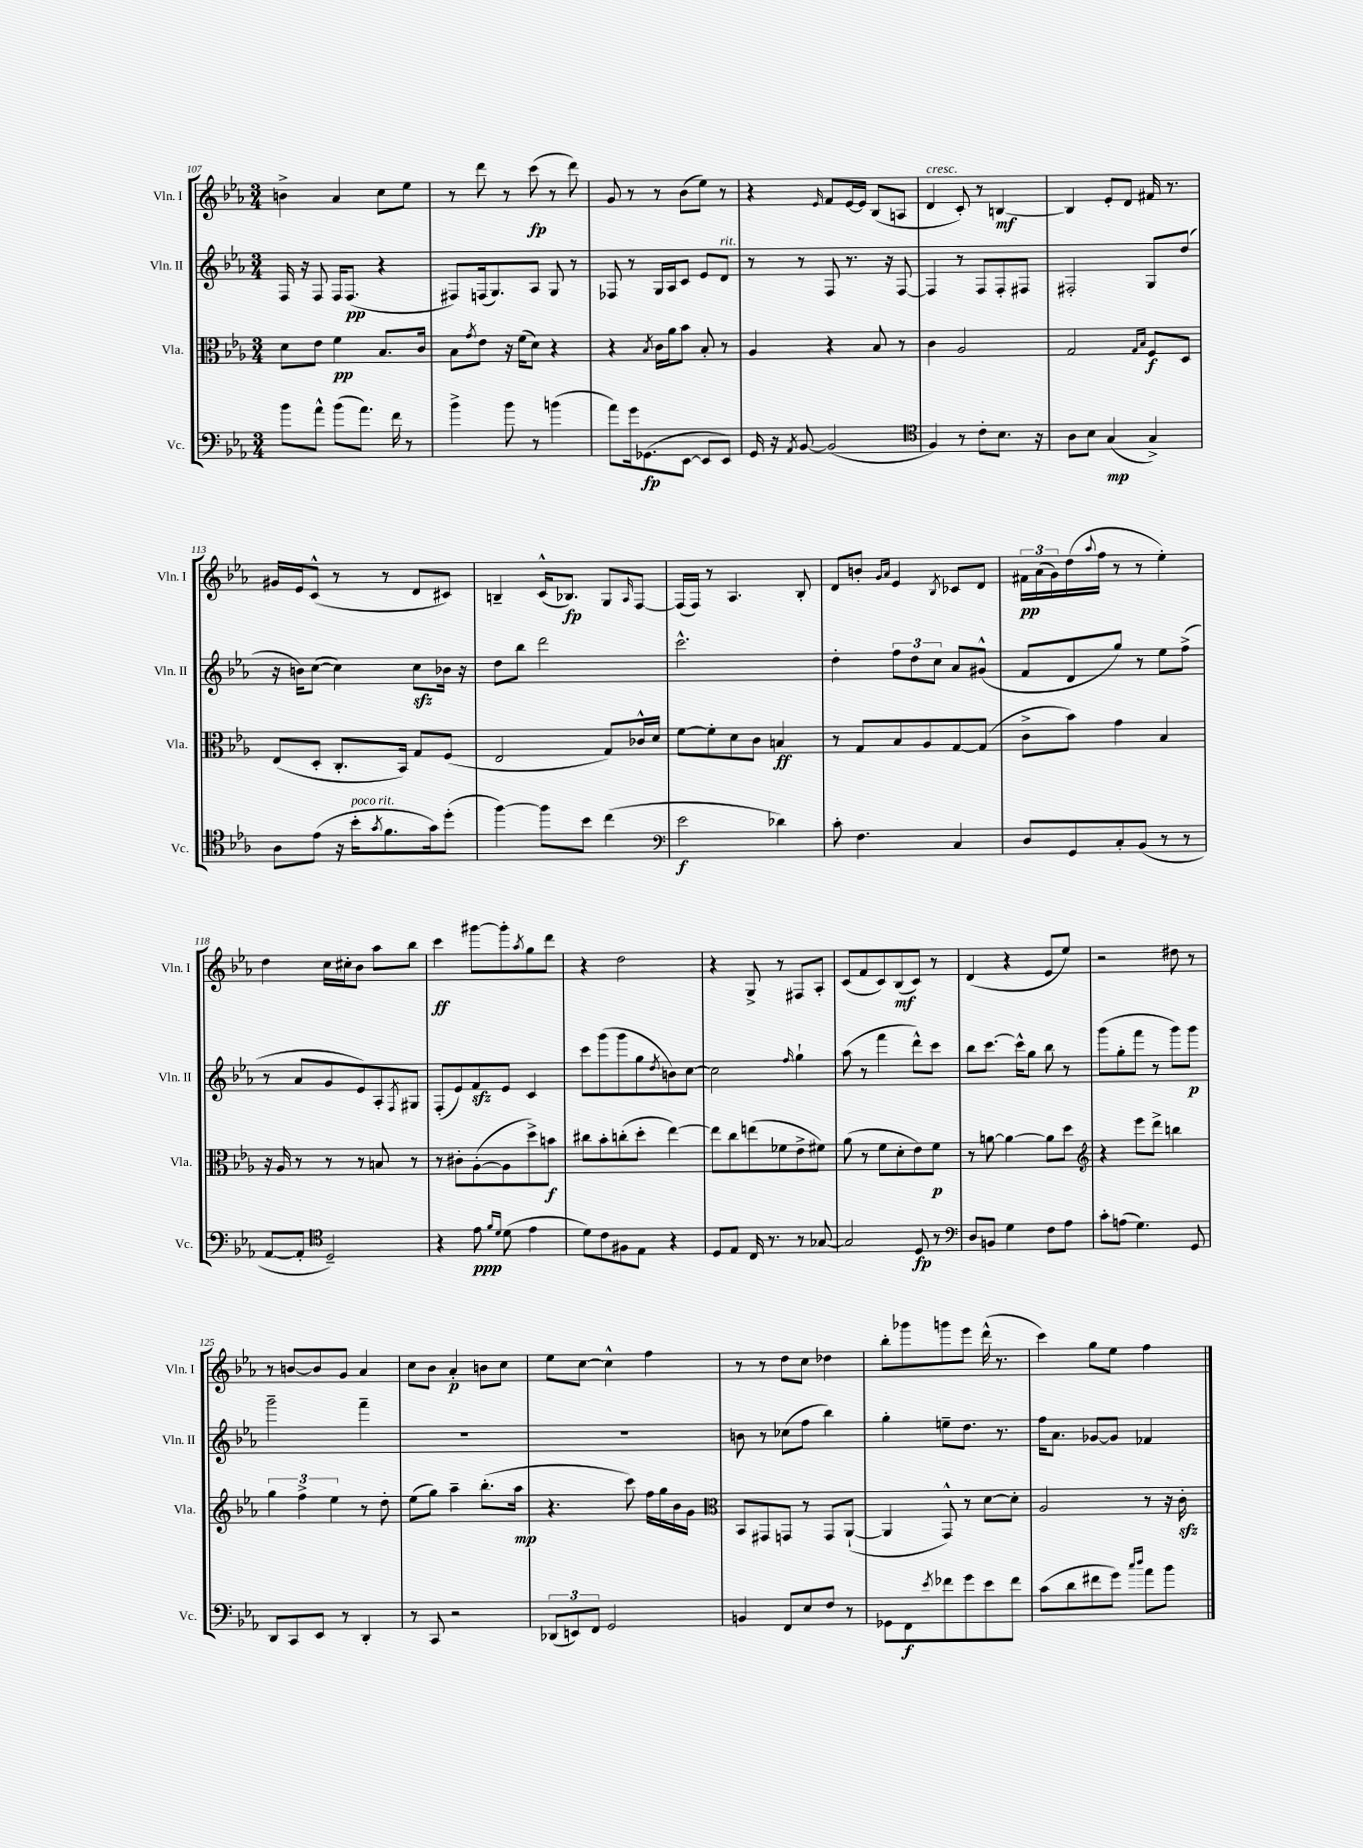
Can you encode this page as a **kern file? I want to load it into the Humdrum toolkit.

**kern	**dynam	**kern	**dynam	**kern	**dynam	**kern	**dynam
*part4	*part4	*part3	*part3	*part2	*part2	*part1	*part1
*staff4	*staff4	*staff3	*staff3	*staff2	*staff2	*staff1	*staff1
*I"Vc.	*	*I"Vla.	*	*I"Vln. II	*	*I"Vln. I	*
*I'Vc.	*	*I'Vla.	*	*I'Vln. II	*	*I'Vln. I	*
*clefF4	*	*clefC3	*	*clefG2	*	*clefG2	*
*k[b-e-a-]	*	*k[b-e-a-]	*	*k[b-e-a-]	*	*k[b-e-a-]	*
*M3/4	*	*M3/4	*	*M3/4	*	*M3/4	*
=107	=107	=107	=107	=107	=107	=107	=107
8b-\L	.	8d\L	.	16F/	.	4bn^\	.
.	.	.	.	16r	.	.	.
8a-^^\J	.	8e-\J	.	8F/	.	.	.
(8b-\L	.	4f\	pp	16F/KL	.	4a-/	.
.	.	.	.	(8.F/J	pp	.	.
8.a-\J)	.	.	.	.	.	.	.
.	.	8.B-/L	.	4r	.	8cc\L	.
16f\	.	.	.	.	.	.	.
8r	.	.	.	.	.	8ee-\J	.
.	.	16c/Jk	.	.	.	.	.
=108	=108	=108	=108	=108	=108	=108	=108
4b-^\	.	8B-\L	.	8F#X/L)	.	8r	.
.	.	8qg/	.	.	.	.	.
.	.	8e-\J	.	(16Fn/k	.	8ddd\	.
.	.	.	.	8.G/)	.	.	.
8b-\	.	16r	.	.	.	8r	.
.	.	(16f\KL	.	.	.	.	.
8r	.	8d\J)	.	8A-/J	.	(8ccc\	fp
(4bn\	.	4r	.	8G/	.	8r	.
.	.	.	.	8r	.	8ddd\)	.
=109	=109	=109	=109	=109	=109	=109	=109
8a-\L)	.	4r	.	8F-X/	.	8g/	.
16g\k	.	.	.	8r	.	8r	.
(8.GG-X\	fp	.	.	.	.	.	.
.	.	8qB-/	.	.	.	.	.
.	.	16c\LL	.	16G/LL	.	8r	.
.	.	16a-\J	.	16A-/J	.	.	.
[8EE-\J	.	8b-\J	.	8c/J	.	(8b-\L	.
8EE-/L]	.	8B-'/	.	8e-/L	.	8ee-\J)	.
!	!	!	!	!LO:TX:a:i:t=rit.	!	!	!
8EE-/J)	.	8r	.	8d/J	.	8r	.
=110	=110	=110	=110	=110	=110	=110	=110
16GG/	.	4A-/	.	8r	.	4r	.
16r	.	.	.	.	.	.	.
8qAA-/	.	.	.	.	.	.	.
[8BB-/	.	.	.	8r	.	.	.
.	.	.	.	.	.	16qqe-/	.
(2BB-/]	.	4r	.	8F/	.	8f/L	.
.	.	.	.	8.r	.	[16e-/L	.
.	.	.	.	.	.	16e-/JJ]	.
.	.	8B-/	.	.	.	(8B-/L	.
.	.	.	.	16r	.	.	.
.	.	8r	.	[8F/	.	8An/J	.
=111	=111	=111	=111	=111	=111	=111	=111
*clefC4	*	*	*	*	*	*	*
!	!	!	!	!	!	!LO:TX:a:i:t=cresc.	!
4F/)	.	4c\	.	4F/]	.	4d/	.
8r	.	2A-/	.	8r	.	8c'/)	.
8c'\L	.	.	.	8F/L	.	8r	.
8.B-\J	.	.	.	8F'/	.	[4Bn/	mf
.	.	.	.	8F#X/J	.	.	.
16r	.	.	.	.	.	.	.
=112	=112	=112	=112	=112	=112	=112	=112
8A-\L	.	2G/	.	2F#X'/	.	4B/]	.
8B-\J	.	.	.	.	.	.	.
(4G/	mp	.	.	.	.	8e-'/L	.
.	.	.	.	.	.	8d/J	.
.	.	16qqG/LL	.	.	.	.	.
.	.	16qqB-/JJ	.	.	.	.	.
4G^/)	.	8F/L	f	8G/L	.	16f#X/	.
.	.	.	.	.	.	8.r	.
.	.	8D/J	.	(8dd/J	.	.	.
!!LO:LB:g=z
=113	=113	=113	=113	=113	=113	=113	=113
8A-\L	.	(8E-/L	.	16r	.	16g#X/LL	.
.	.	.	.	16bn\KL)	.	16e-/J	.
(8e-\J	.	8D'/J	.	([8cc\J	.	(8c^^/J	.
16r	.	8.C'/L	.	4cc\])	.	8r	.
!LO:TX:a:i:t=poco rit.	!	!	!	!	!	!	!
16b-'\KL	.	.	.	.	.	.	.
8qg/	.	.	.	.	.	.	.
8.f\	.	.	.	.	.	8r	.
.	.	16BB-/Jk)	.	.	.	.	.
.	.	8G/L	.	8cczz\L	.	8d/L	.
16g\k)	.	.	.	.	.	.	.
(8dd'\J	.	(8F/J	.	16b-X\Jk	.	8c#X/J)	.
.	.	.	.	16r	.	.	.
=114	=114	=114	=114	=114	=114	=114	=114
[4ff\)	.	2E-/	.	8dd\L	.	4Bn~/	.
.	.	.	.	8bb-\J	.	.	.
8ff\L]	.	.	.	2ddd\	.	(16c^^/KL	.
.	.	.	.	.	.	8.B-X/J)	fp
8b-\J	.	.	.	.	.	.	.
(4cc\	.	8G/L)	.	.	.	8G/L	.
.	.	.	.	.	.	16qqA-/	.
.	.	16c-X^^/L	.	.	.	[8F/J	.
.	.	16d/JJ	.	.	.	.	.
=115	=115	=115	=115	=115	=115	=115	=115
*clefF4	*	*	*	*	*	*	*
2e-\	f	[8f\L	.	2.ccc^^\	.	(16F/LL]	.
.	.	.	.	.	.	16F/JJ)	.
.	.	8f'\]	.	.	.	8r	.
.	.	8d\	.	.	.	4.A-/	.
.	.	8c\J	.	.	.	.	.
4d-X\)	.	4Bn/	ff	.	.	.	.
.	.	.	.	.	.	8B-'/	.
=116	=116	=116	=116	=116	=116	=116	=116
8c'\	.	8r	.	4dd'\	.	8d/L	.
4.F\	.	8G/L	.	.	.	8bn'/J	.
.	.	.	.	.	.	16qqg/LL	.
.	.	.	.	.	.	16qqa-/JJ	.
.	.	8B-/	.	12ff\L	.	4e-/	.
.	.	.	.	12dd\	.	.	.
.	.	8A-/	.	.	.	.	.
.	.	.	.	12cc\J	.	.	.
.	.	.	.	.	.	8qB-/	.
4C/	.	[8G/	.	8a-/L	.	8c-X/L	.
.	.	(8G/J]	.	(8g#X^^/J	.	8d/J	.
=117	=117	=117	=117	=117	=117	=117	=117
8D/L	.	8c^\L	.	8f/L	.	24f#X\LL	pp
.	.	.	.	.	.	(24a-\	.
.	.	.	.	.	.	24g\)	.
8GG/	.	8b-\J)	.	8d/	.	(16dd\	.
.	.	.	.	.	.	8qqaa-/	.
.	.	.	.	.	.	16ff\JJ	.
8C'/	.	4g\	.	8gg/J)	.	8r	.
(8BB-/J	.	.	.	8r	.	8r	.
8r	.	4B-/	.	8ee-\L	.	4ee-'\)	.
8r	.	.	.	(8ff^\J	.	.	.
!!LO:LB:g=z
=118	=118	=118	=118	=118	=118	=118	=118
[8AA-/L	.	16r	.	8r	.	4dd\	.
.	.	16A-/	.	.	.	.	.
8AA-'/J]	.	8r	.	8a-/L	.	.	.
*clefC4	*	*	*	*	*	*	*
2D~/)	.	8r	.	8g/	.	16cc\LL	.
.	.	.	.	.	.	16cc#X'\J	.
.	.	8r	.	8e-/)	.	8b-\J	.
.	.	8Bn/	.	8A-'/	.	8aa-\L	.
.	.	.	.	8qF/	.	.	.
.	.	8r	.	8G#X/J	.	8bb-\J	.
=119	=119	=119	=119	=119	=119	=119	=119
4r	.	8r	.	(8F'/L	.	4ccc\	ff
.	.	8c#X'\L	.	8e-/)	.	.	.
8e-\	ppp	([8A-'\	.	8fzz/	.	[8ggg#X\L	.
16qqf/LL	.	.	.	.	.	.	.
16qqd/JJ	.	.	.	.	.	.	.
(8d\	.	8A-\]	.	8e-/J	.	8ggg#'\]	.
.	.	.	.	.	.	8qaa-/	.
4e-\	.	8dd^\)	.	4c/	.	8gg\	.
.	.	8bn\J	f	.	.	8ddd\J	.
=120	=120	=120	=120	=120	=120	=120	=120
8d\L)	.	8cc#X\L	.	8ccc\L	.	4r	.
8c\	.	8b-'\	.	(8ggg\	.	.	.
8F#X\	.	(8ccn'\	.	8ggg\	.	2dd\	.
8E-\J	.	8dd'\J	.	8gg\	.	.	.
.	.	.	.	8qdd/	.	.	.
4r	.	[4ee-\)	.	8bn\)	.	.	.
.	.	.	.	[8cc\J	.	.	.
=121	=121	=121	=121	=121	=121	=121	=121
8D/L	.	8ee-\L]	.	2cc\]	.	4r	.
8E-/J	.	8cc\	.	.	.	.	.
16C/	.	(8een\	.	.	.	8G^/	.
8.r	.	.	.	.	.	.	.
.	.	8f-X\	.	.	.	8r	.
.	.	.	.	16qqff/	.	.	.
8r	.	8e-^\	.	4gg`\	.	8F#X/L	.
[8G-X/	.	8f#X\J)	.	.	.	8A-'/J	.
=122	=122	=122	=122	=122	=122	=122	=122
2G-/]	.	(8a-\	.	(8aa-\	.	(8c/L	.
.	.	8r	.	8r	.	8f/	.
.	.	8f\L	.	4fff\	.	8c/)	.
.	.	8d'\	.	.	.	(8B-/	mf
8D/	fp	8e-\)	.	8ddd^^\L)	.	8c/J)	.
8r	.	8f\J	p	8ccc\J	.	8r	.
=123	=123	=123	=123	=123	=123	=123	=123
*clefF4	*	*	*	*	*	*	*
8D/L	.	8r	.	8bb-\L	.	(4d/	.
8BBn/J	.	[8an\	.	[8.ccc\J	.	.	.
4G\	.	4a\_	.	.	.	4r	.
.	.	.	.	16ccc^^\KL]	.	.	.
.	.	.	.	8gg\J	.	.	.
8F\L	.	8a\L]	.	8bb-\	.	8e-/L	.
8A-\J	.	8dd\J	.	8r	.	8ee-/J)	.
=124	=124	=124	=124	=124	=124	=124	=124
*	*	*clefG2	*	*	*	*	*
8c'\L	.	4r	.	(8ggg\L	.	2r	.
(8An\J	.	.	.	8gg'\	.	.	.
4.G\)	.	8eee-\L	.	8fff\J	.	.	.
.	.	8ddd^\J	.	8r	.	.	.
.	.	4bbn\	.	8ggg\L)	.	8dd#X\	.
8GG/	.	.	.	8ggg\J	p	8r	.
!!LO:LB:g=z
=125	=125	=125	=125	=125	=125	=125	=125
8DD/L	.	6gg\	.	2ggg~\	.	8r	.
8CC/	.	.	.	.	.	[8bn/L	.
.	.	6ff^\	.	.	.	.	.
8EE-/J	.	.	.	.	.	8b/]	.
.	.	6ee-\	.	.	.	.	.
8r	.	.	.	.	.	8g/J	.
4DD'/	.	8r	.	4fff~\	.	4a-/	.
.	.	8dd'\	.	.	.	.	.
=126	=126	=126	=126	=126	=126	=126	=126
8r	.	(8ee-\L	.	2.r	.	8cc\L	.
8CC/	.	8gg\J)	.	.	.	8b-\J	.
2r	.	4aa-~\	.	.	.	4a-'/	p
.	.	(8.bb-'\L	.	.	.	8bn\L	.
.	.	.	.	.	.	8cc\J	.
.	.	16aa-\Jk	mp	.	.	.	.
=127	=127	=127	=127	=127	=127	=127	=127
(12DD-X/L	.	4.r	.	2.r	.	8ee-\L	.
12EEn/)	.	.	.	.	.	.	.
.	.	.	.	.	.	[8cc\J	.
12FF/J	.	.	.	.	.	.	.
2GG/	.	.	.	.	.	4cc^^\]	.
.	.	8ccc\)	.	.	.	.	.
.	.	16ff\LL	.	.	.	4ff\	.
.	.	16gg\	.	.	.	.	.
.	.	16b-\	.	.	.	.	.
.	.	16g\JJ	.	.	.	.	.
=128	=128	=128	=128	=128	=128	=128	=128
*	*	*clefC3	*	*	*	*	*
4BBn/	.	8BB-/L	.	8bn\	.	8r	.
.	.	8GG#X/	.	8r	.	8r	.
8FF/L	.	8GGn/J	.	(8cc-X\L	.	8dd\L	.
8E-/	.	8r	.	8ff\J	.	8cc\J	.
8F/J	.	8GG/L	.	4bb-\)	.	4dd-X\	.
8r	.	([8AA-`/J	.	.	.	.	.
=129	=129	=129	=129	=129	=129	=129	=129
8GG-X\L	.	4AA-/]	.	4gg'\	.	8bb-'\L	.
8FF\	f	.	.	.	.	8ggg-X\	.
8qe-/	.	.	.	.	.	.	.
8f-X\	.	8GG^^/)	.	8een~\L	.	8gggn\	.
8g\	.	8r	.	8.dd\J	.	8eee-\J	.
8e-\	.	[8d\L	.	.	.	(16ddd^^\	.
.	.	.	.	8.r	.	8.r	.
8f-\J	.	8d'\J]	.	.	.	.	.
=130	=130	=130	=130	=130	=130	=130	=130
(8c\L	.	2A-/	.	16ff\KL	.	4ccc\)	.
.	.	.	.	8.a-\J	.	.	.
8d\	.	.	.	.	.	.	.
8f#X\	.	.	.	[8g-X/L	.	8gg\L	.
8g\J)	.	.	.	8g-/J]	.	8ee-\J	.
16qqcc/LL	.	.	.	.	.	.	.
16qqdd/JJ	.	.	.	.	.	.	.
8a-\L	.	8r	.	4f-X/	.	4ff\	.
8b-\J	.	16r	.	.	.	.	.
.	.	16czz'\	.	.	.	.	.
==	==	==	==	==	==	==	==
*-	*-	*-	*-	*-	*-	*-	*-
